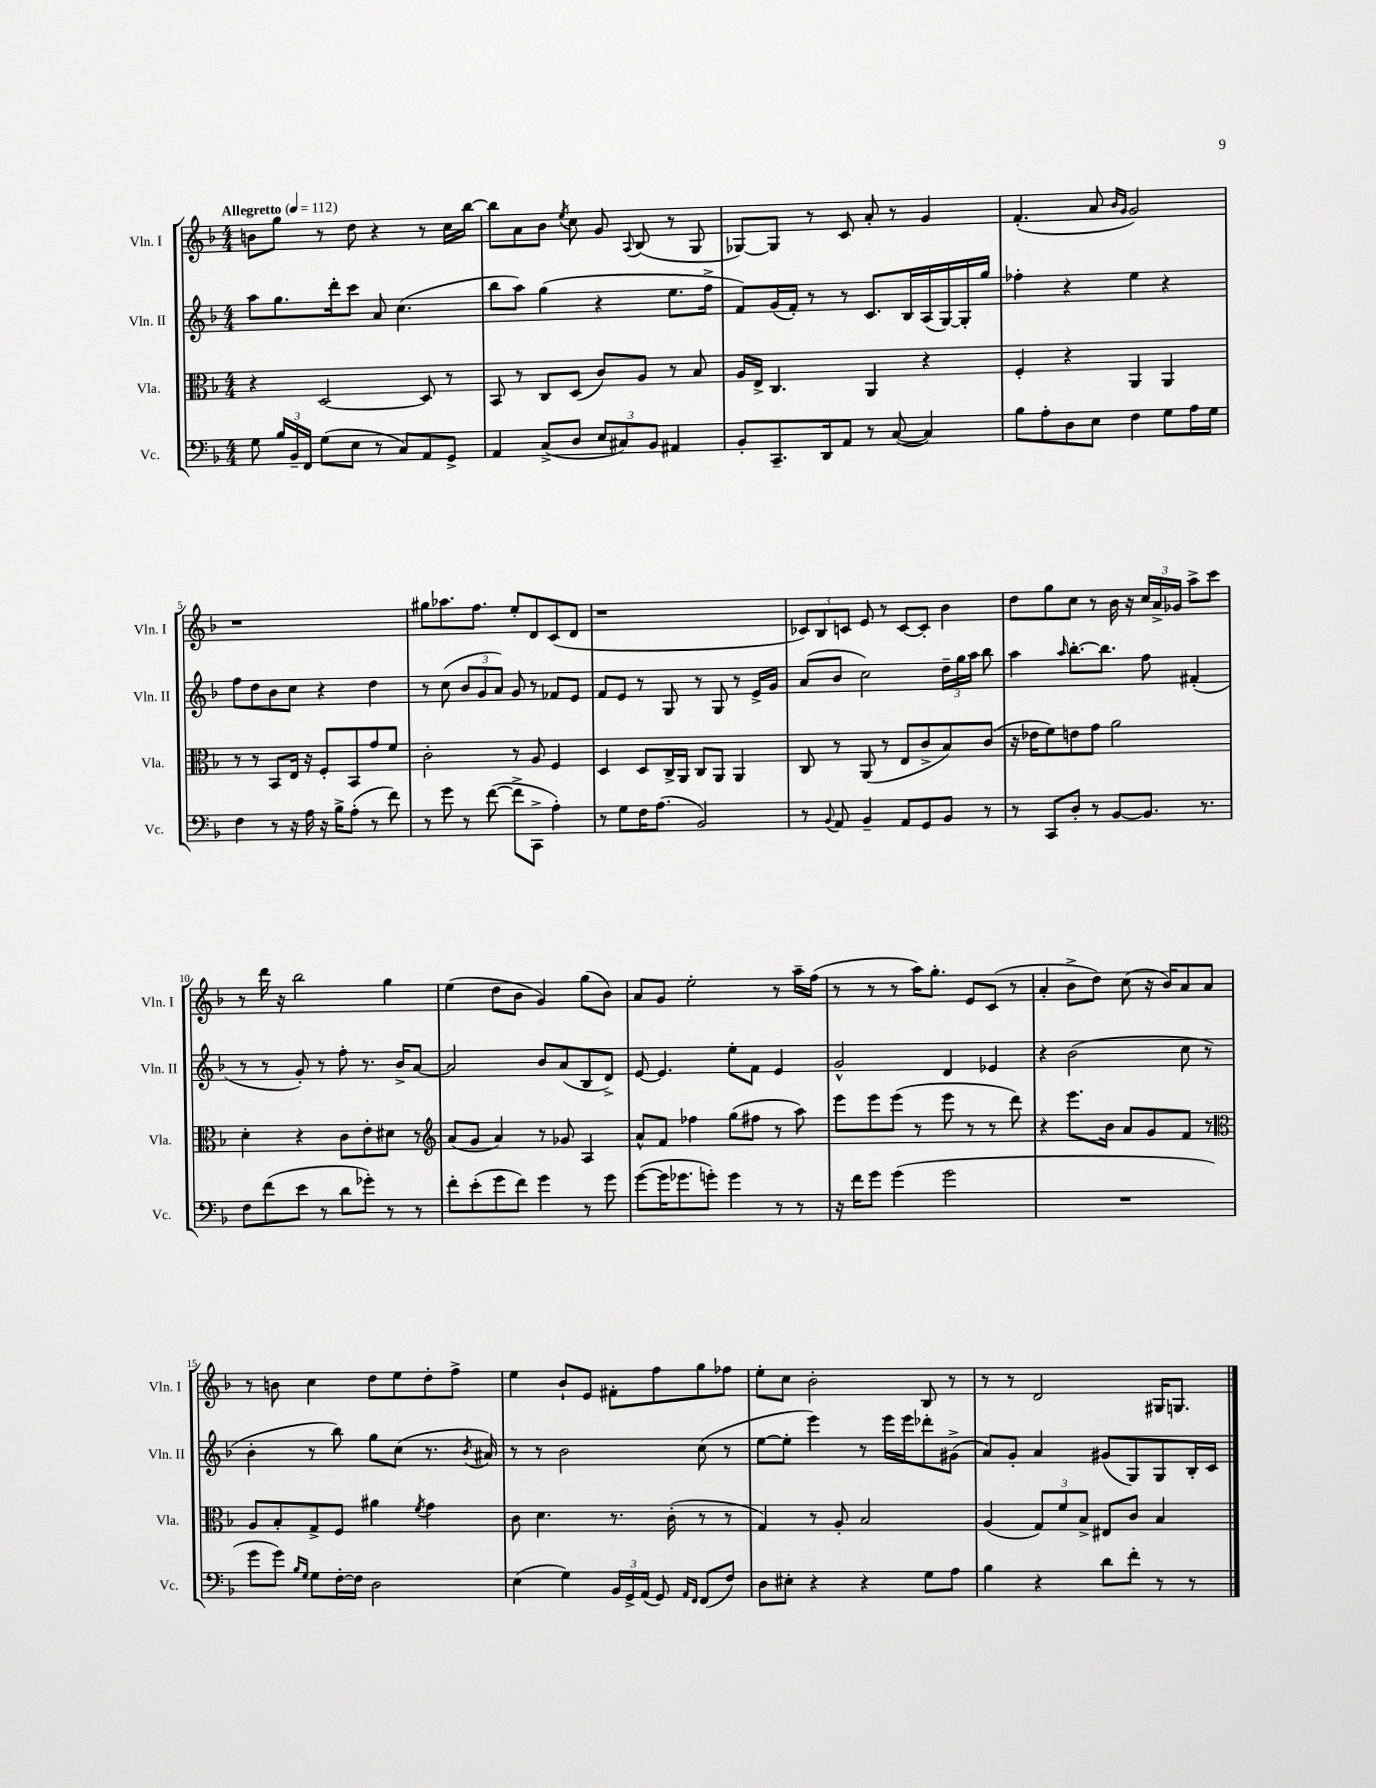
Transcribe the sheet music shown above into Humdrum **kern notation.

**kern	**kern	**kern	**kern
*part4	*part3	*part2	*part1
*staff4	*staff3	*staff2	*staff1
*I"Vc.	*I"Vla.	*I"Vln. II	*I"Vln. I
*I'Vc.	*I'Vla.	*I'Vln. II	*I'Vln. I
*clefF4	*clefC3	*clefG2	*clefG2
*k[b-]	*k[b-]	*k[b-]	*k[b-]
*M4/4	*M4/4	*M4/4	*M4/4
*MM112	*MM112	*MM112	*MM112
=1	=1	=1	=1
!	!	!	!LO:TX:a:B:t=Allegretto
8G\	4r	8aa\L	8bn\L
24B-/LL	.	8.gg\	8gg\J
24BB-~/	.	.	.
24FF/JJ	.	.	.
(8G\L	[2D/	.	8r
.	.	16ddd'\k	.
8E\J	.	8ccc\J	8dd\
8r	.	8a/	4r
8C/L)	.	(4.cc\	.
8AA/	8D/]	.	8r
8GG^/J	8r	.	16cc\LL
.	.	.	[16bb-\JJ
=2	=2	=2	=2
4AA/	8BB-/	8bb-\L	8bb-\L]
.	8r	8aa\J)	8a\
(8C^/L	8C/L	(4gg\	8b-\J
.	.	.	8qee/
8D/J	(8D/J	.	8cc\
12E/L	8c/L)	4r	8g/
12C#X/)	.	.	.
.	.	.	8qqA/
.	8A/J	.	(8B-/
12BB-/J	.	.	.
4AA#X/	8r	8.ee\L	8r
.	8B-/	.	8G/
.	.	16ff^\Jk	.
=3	=3	=3	=3
8BB-'/L	16A/LL	8f/L)	[8G-X/L)
.	16E^/JJ	.	.
8.CC~/	4.C/	(16g/L	8G-/J]
.	.	16f'/JJ)	.
.	.	8r	8r
16DD/k	.	.	.
8AA/J	.	8r	8c/
8r	4AA/	8.c/L	8a'/
([8C/	.	.	8r
.	.	16B-/L	.
4C/])	4r	(16A/	4g/
.	.	[16G/)	.
.	.	16G'/]	.
.	.	16gg/JJ	.
=4	=4	=4	=4
8B-\L	4F'/	4ff-X'\	(4.f'/
8A'\	.	.	.
8D\	4r	4r	.
8E\J	.	.	8a/
.	.	.	16qqb-/LL
.	.	.	16qqg/JJ
4F\	4AA/	4ee\	2g/)
8G\L	4AA/	4r	.
16A\L	.	.	.
16G\JJ	.	.	.
!!LO:LB:g=z
=5	=5	=5	=5
4F\	8r	8ff\L	1r
.	8r	8dd\	.
8r	8BB-/L	8b-\	.
16r	16E/Jk	8cc\J	.
16A\	16r	.	.
16r	8F'/L	4r	.
16B-^\KL	.	.	.
(8A'\J	8BB-/	.	.
8r	8g/	4dd\	.
8f\)	8f/J	.	.
=6	=6	=6	=6
8r	2c'\	8r	8gg#X\L
8g\	.	(8cc\	8.aa-X\
8r	.	12b-/L	.
.	.	.	8.ff\J
.	.	12g/	.
([8f\	.	.	.
.	.	12a/J)	.
8f^\L]	8r	8g/	8ee'/L
8CC^\J	8A/	8r	8d/
4A'\)	4F/	8f-X/L	(8c/
.	.	8e/J	8d/J
=7	=7	=7	=7
8r	4D/	8f/L	1r
8G\L	.	8e/J	.
16F\K	8D/L	8r	.
(8.A\J	.	.	.
.	16C^/L	8G/	.
.	16AA/JJ	.	.
2BB-/)	8C/L	8r	.
.	8AA/J	8G/	.
.	4AA/	8r	.
.	.	16e^/LL	.
.	.	16g/JJ	.
=8	=8	=8	=8
8r	8C/	(8a/L	12c-X/L)
.	.	.	12B-/
8qqBB-/	.	.	.
8AA/	8r	8b-/J	.
.	.	.	12cn/J
4BB-~/	(8AA/	2cc\)	8e/
.	8r	.	8r
8AA/L	8E/L	.	[8c/L
8GG/	8c^/	.	8c'/J]
8BB-/J	8B-/)	24dd~\LL	4b-\
.	.	24gg\	.
.	.	24aa\JJ	.
8r	(8c/J	8bb-\	.
=9	=9	=9	=9
8r	16r	4aa\	8dd\L
.	16e-X\KL	.	.
8CC/L	8f\)	.	8gg\
.	.	16qqaa/	.
8D'/J	8en\	[8.bb-'\L	8cc\J
8r	8g\J	.	8r
.	.	8.bb-\J]	.
[8BB-/L	2a\	.	16b-\
.	.	.	16r
8.BB-/J]	.	8ff\	24cc/LL
.	.	.	24a^/
.	.	.	24g-X/JJ
.	.	(4f#X'/	8aa^\L
8.r	.	.	.
.	.	.	8ccc\J
!!LO:LB:g=z
=10	=10	=10	=10
8F\L	4d'\	8r	8r
(8f\	.	8r	16ddd\
.	.	.	16r
8e\J	4r	8g'/)	2bb-\
8r	.	8r	.
8d\L	8c\L	8ff'\	.
8g-X'\J)	8e'\	8.r	.
8r	8d#X\J	.	4gg\
.	.	16b-^/KL	.
8r	8r	[8a/J	.
=11	=11	=11	=11
*	*clefG2	*	*
8f'\L	(8a/L	2a/]	(4ee\
(8e'\	8g/J	.	.
8g\	4a/)	.	8dd\L
8f\J)	.	.	8b-\J
4g\	8r	8b-/L	4g/)
.	8g-X/	(8a/	.
8r	4A/	8B-/	(8gg\L
8g\	.	8d^/J)	8b-\J)
=12	=12	=12	=12
([8g\L	8a^^/L	[8e/	8a/L
16g\K]	8f/J	4.e/]	8g/J
8.g-X\	.	.	.
.	4ff-X\	.	2ee'\
8gn'\J)	.	.	.
4g\	(8gg\L	8ee'\L	.
.	8ff#X\J	8f\J	.
8r	8r	4e/	8r
8r	8aa\)	.	16aa~\LL
.	.	.	(16ff\JJ
=13	=13	=13	=13
16r	8eee\L	2g^^/	8r
16f\KL	.	.	.
8g\J	8eee\	.	8r
(4g\	(8eee\J	.	8r
.	8r	.	16aa\KL)
.	.	.	8.gg'\J
2g\	8eee\	4d/	.
.	8r	.	8e/L
.	8r	4e-X/	(8c/J
.	8ddd\)	.	8r
=14	=14	=14	=14
1r	4r	4r	4a'/
.	8.eee\L	(2b-\	8b-^\L
.	.	.	8dd\J)
.	16b-\Jk	.	.
.	8a/L	.	(8cc\
.	8g/	.	16r
.	.	.	16b-/KL)
.	8f/J	8cc\	8a/
.	8r	8r	8a/J
!!LO:LB:g=z
=15	=15	=15	=15
*	*clefC3	*	*
8g\L	8A/L	4b-'\	8r
8g\J)	8B-'/	.	8bn\
16qqB-/LL	.	.	.
16qqG/JJ	.	.	.
8G\L	8G^/	8r	4cc\
[16F'\L	8F/J	8bb-\)	.
16F\JJ]	.	.	.
2D\	4a#X\	8gg\L	8dd\L
.	.	(8cc\J	8ee\
.	8qf/	.	.
.	4g\	8.r	8dd'\
.	.	.	8ff^\J
.	.	8qb-/	.
.	.	16a#X/)	.
=16	=16	=16	=16
(4E\	8c\	8r	4ee\
.	4.d\	8r	.
4G\)	.	2b-\	8b-`/L
.	.	.	8e/J
24BB-/LL	8.r	.	8f#X'\L
24GG^/	.	.	.
(24AA/JJ	.	.	.
8GG/)	.	.	8ff\
.	(16c'\	.	.
16qqAA/LL	.	.	.
16qqFF/JJ	.	.	.
(8FF/L	8r	(8cc\	8gg\
8F/J)	8r	8r	8ff-X\J
=17	=17	=17	=17
8D\L	4G/)	[8ee\L	8ee'\L
8E#X'\J	.	8ee'\J]	8cc\J
4r	8r	4eee\)	2b-'\
.	8A'/	.	.
4r	2B-/	8r	.
.	.	16eee\LL	.
.	.	16eee\J	.
8G\L	.	8ddd-X'\	8B-/
8A\J	.	(8g#X^\J	8r
=18	=18	=18	=18
4B-\	(4A/	8a/L)	8r
.	.	8g'/J	8r
4r	12G/L)	4a/	2d/
.	12f/	.	.
.	12B-^/J	.	.
8d\L	8E#X/L	(8g#X/L	.
8f'\J	8c/J	8G/)	.
8r	4B-/	8G/	16G#X/KL
.	.	.	8.Gn/J
8r	.	16B-'/L	.
.	.	16c/JJ	.
==	==	==	==
*-	*-	*-	*-
